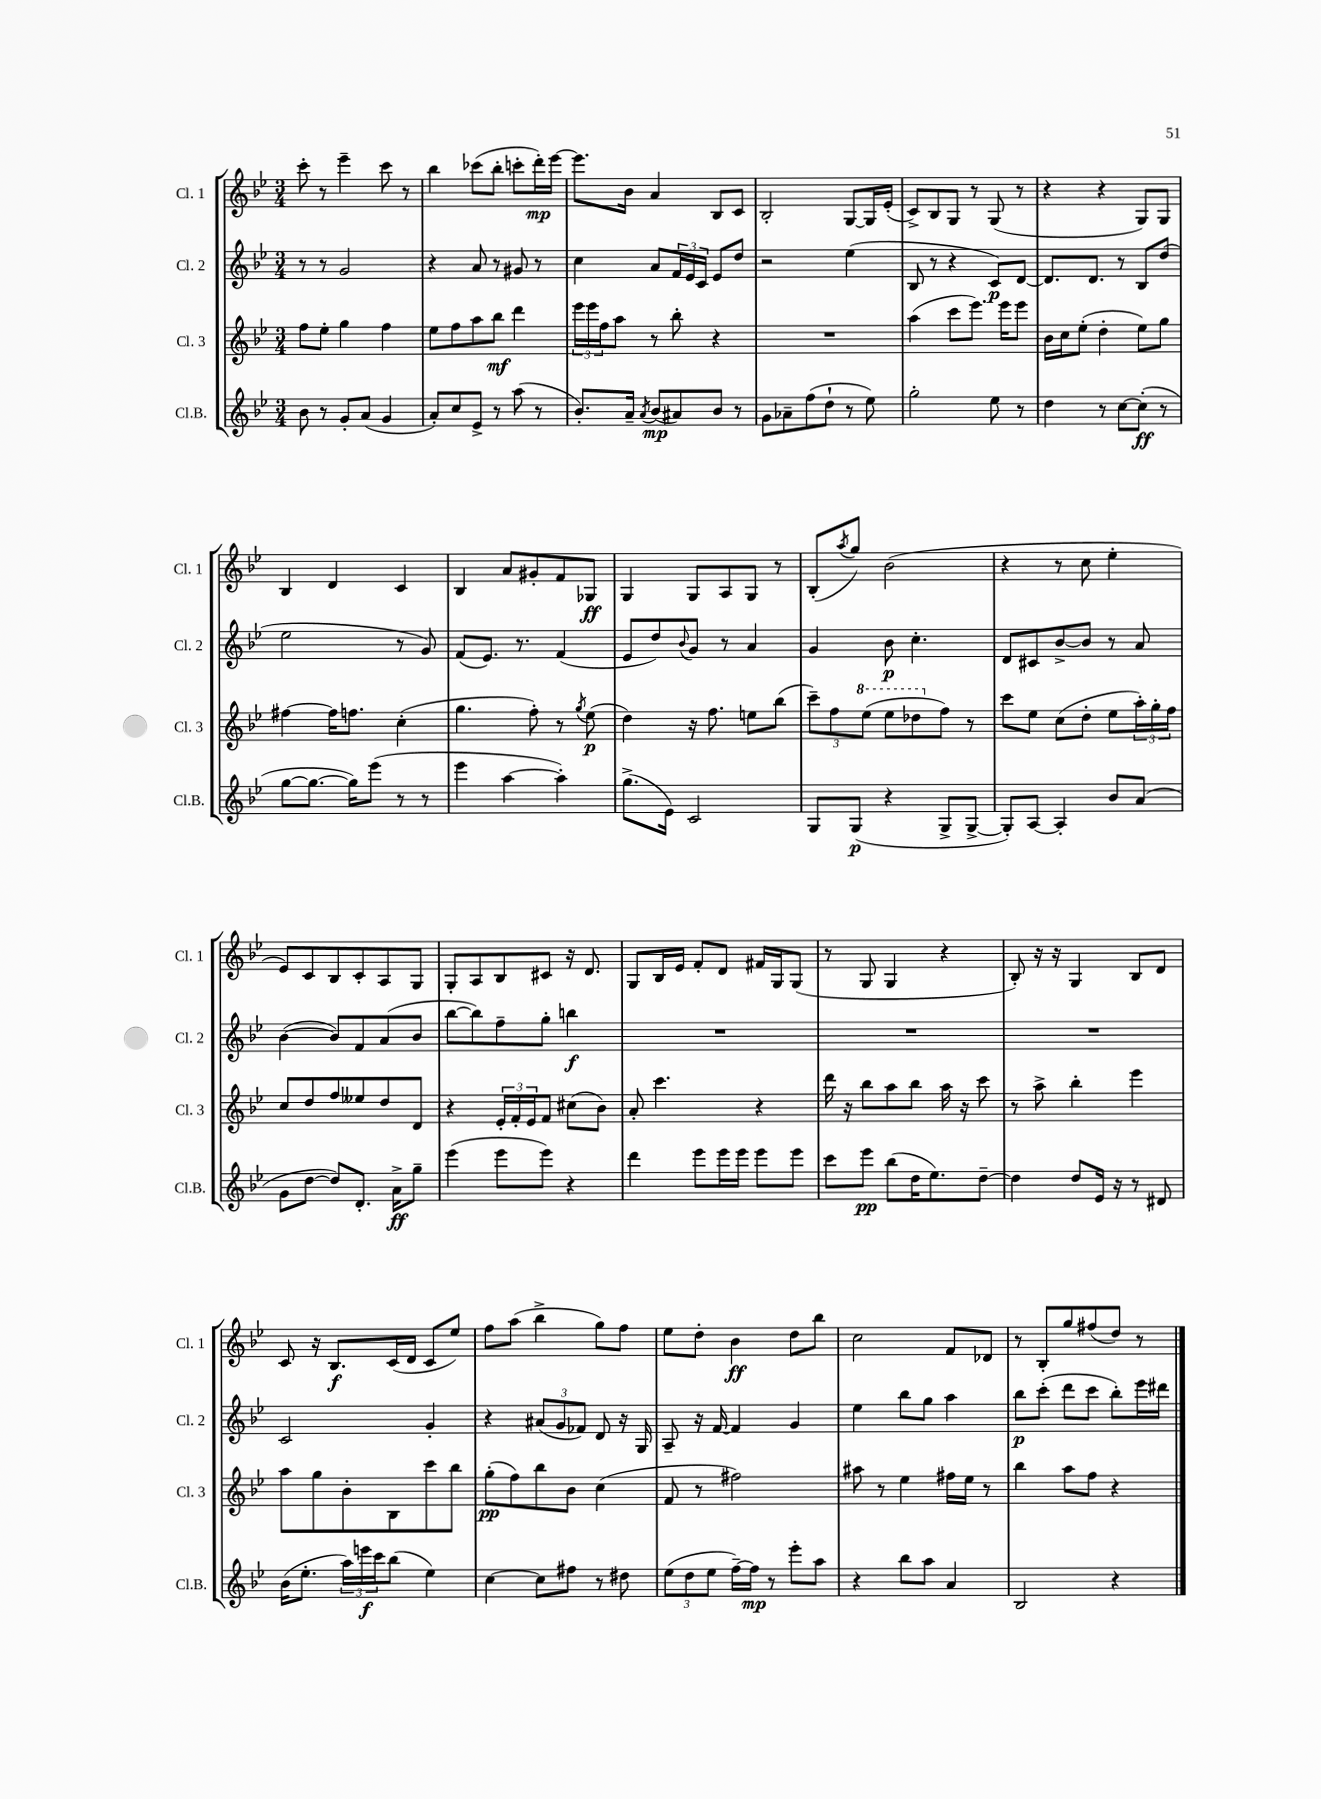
<<
\new StaffGroup <<
\new Staff = "s0" \with { instrumentName = "Cl. 1" shortInstrumentName = "Cl. 1" } {
    \clef treble \key bes \major \numericTimeSignature \time 3/4
    c'''8-. r8 ees'''4-- c'''8 r8 |
    bes''4 ces'''8( bes''8-. c'''8-. d'''16-.\mp) ees'''16~ |
    ees'''8. bes'16 a'4 bes8 c'8 |
    bes2-. g8~ g16 ees'16-.( |
    c'8->) bes8 g8 r8 g8( r8 |
    r4 r4 g8) g8 |
    bes4 d'4 c'4 |
    bes4 a'8 gis'8-. f'8 ges8\ff |
    g4 g8 a8 g8 r8 |
    bes8-.( \acciaccatura { a''8 } g''8) bes'2( |
    r4 r8 c''8 ees''4-. |
    ees'8) c'8 bes8 c'8-. a8 g8 |
    g8-. a8 bes8 cis'8 r16 d'8. |
    g8 bes16 ees'16 f'8-. d'8 fis'16 g16 g8( |
    r8 g8 g4 r4 |
    bes8-.) r16 r16 g4 bes8 d'8 |
    c'8 r16 bes8.\f c'16( d'16 c'8 ees''8) |
    f''8 a''8( bes''4-> g''8) f''8 |
    ees''8 d''8-. bes'4\ff d''8 bes''8 |
    c''2 f'8 des'8 |
    r8 bes8-. g''8 fis''8( d''8) r8 \bar "|." |
}
\new Staff = "s1" \with { instrumentName = "Cl. 2" shortInstrumentName = "Cl. 2" } {
    \clef treble \key bes \major \numericTimeSignature \time 3/4
    r8 r8 g'2 |
    r4 a'8 r8 gis'8 r8 |
    c''4 a'8 \tuplet 3/2 { f'16 ees'16 c'16 } ees'8 d''8 |
    r2 ees''4( |
    bes8 r8 r4 c'8\p) d'8~ |
    d'8. d'8. r8 bes8 d''8( |
    ees''2 r8 g'8) |
    f'8( ees'8.) r8. f'4( |
    ees'8 d''8) \appoggiatura { bes'8 } g'8 r8 a'4 |
    g'4 bes'8\p c''4.-. |
    d'8 cis'8 bes'8~-> bes'8 r8 a'8 |
    bes'4~( bes'8) f'8 a'8( bes'8 |
    bes''8~ bes''8) f''8-- g''8-. b''4\f |
    R2. |
    R2. |
    R2. |
    c'2 g'4-. |
    r4 \tuplet 3/2 { ais'8( g'8 fes'8) } d'8 r16 g16 |
    a8-- r16 f'16~ f'4 g'4 |
    ees''4 bes''8 g''8 a''4 |
    bes''8\p c'''8-.( d'''8 c'''8 bes''8-.) ees'''16 dis'''16 \bar "|." |
}
\new Staff = "s2" \with { instrumentName = "Cl. 3" shortInstrumentName = "Cl. 3" } {
    \clef treble \key bes \major \numericTimeSignature \time 3/4
    f''8 ees''8-. g''4 f''4 |
    ees''8 f''8 a''8 bes''8\mf d'''4 |
    \tuplet 3/2 { ees'''16 ees'''16 f''16 } a''8 r8 bes''8-. r4 |
    R2. |
    a''4( c'''8 ees'''8.) ees'''16 ees'''8 |
    bes'16 c''16 ees''8-.( d''4-. ees''8) g''8 |
    fis''4~ fis''16 f''8. c''4-.( |
    g''4. f''8-.) r8 \acciaccatura { g''8 } ees''8\p( |
    d''4) r16 f''8. e''8 bes''8( |
    \tuplet 3/2 { c'''8--) f''8 \ottava #1 ees'''8( } ees'''8 des'''8 \ottava #0 f''8) r8 |
    c'''8 ees''8 c''8( d''8-. ees''8 \tuplet 3/2 { a''16-.) g''16-. f''16 } |
    c''8 d''8 f''8 eeses''8 d''8 d'8 |
    r4 \tuplet 3/2 { ees'16-. f'16-. ees'16 } f'8 cis''8( bes'8) |
    a'8-. c'''4. r4 |
    d'''16 r16 bes''8 a''8 bes''8 a''16 r16 c'''8 |
    r8 a''8-> bes''4-. ees'''4 |
    a''8 g''8 bes'8-. bes8 c'''8 bes''8 |
    g''8-.\pp( f''8) bes''8 bes'8 c''4( |
    f'8 r8 fis''2) |
    ais''8 r8 ees''4 fis''16 ees''16 r8 |
    bes''4 a''8 f''8 r4 \bar "|." |
}
\new Staff = "s3" \with { instrumentName = "Cl.B." shortInstrumentName = "Cl.B." } {
    \clef treble \key bes \major \numericTimeSignature \time 3/4
    bes'8 r8 g'8-. a'8( g'4 |
    a'8-.) c''8 ees'8-> r8 a''8( r8 |
    bes'8.-.) a'16-- \acciaccatura { a'8 } bes'8\mp( ais'8) bes'8 r8 |
    g'8 aes'8-- f''8( d''8-! r8 ees''8) |
    g''2-. ees''8 r8 |
    d''4 r8 c''8~ c''8-.\ff( r8 |
    g''8~ g''8.~ g''16) ees'''8( r8 r8 |
    ees'''4 a''4~ a''4-.) |
    g''8.->( ees'16) c'2 |
    g8 g8\p( r4 g8-> g8~-> |
    g8-.) a8~ a4-. bes'8 a'8( |
    g'8 d''8~ d''8) d'8.-. a'16->\ff g''8-- |
    ees'''4( ees'''8 ees'''8) r4 |
    d'''4 ees'''8 ees'''16 ees'''16 ees'''8 ees'''8 |
    c'''8 ees'''8\pp bes''8( d''16 ees''8.) d''8~-- |
    d''4 d''8 ees'16 r16 r8 dis'8 |
    bes'16( ees''8.-. \tuplet 3/2 { a''16) e'''16\f c'''16 } bes''8( ees''4) |
    c''4~ c''8 fis''8 r8 dis''8 |
    \tuplet 3/2 { ees''8( d''8 ees''8 } f''16~--) f''16\mp r8 ees'''8-. a''8 |
    r4 bes''8 a''8 a'4 |
    bes2 r4 \bar "|." |
}
>>
>>
\layout { \context { \Score \remove "Bar_number_engraver" } }
